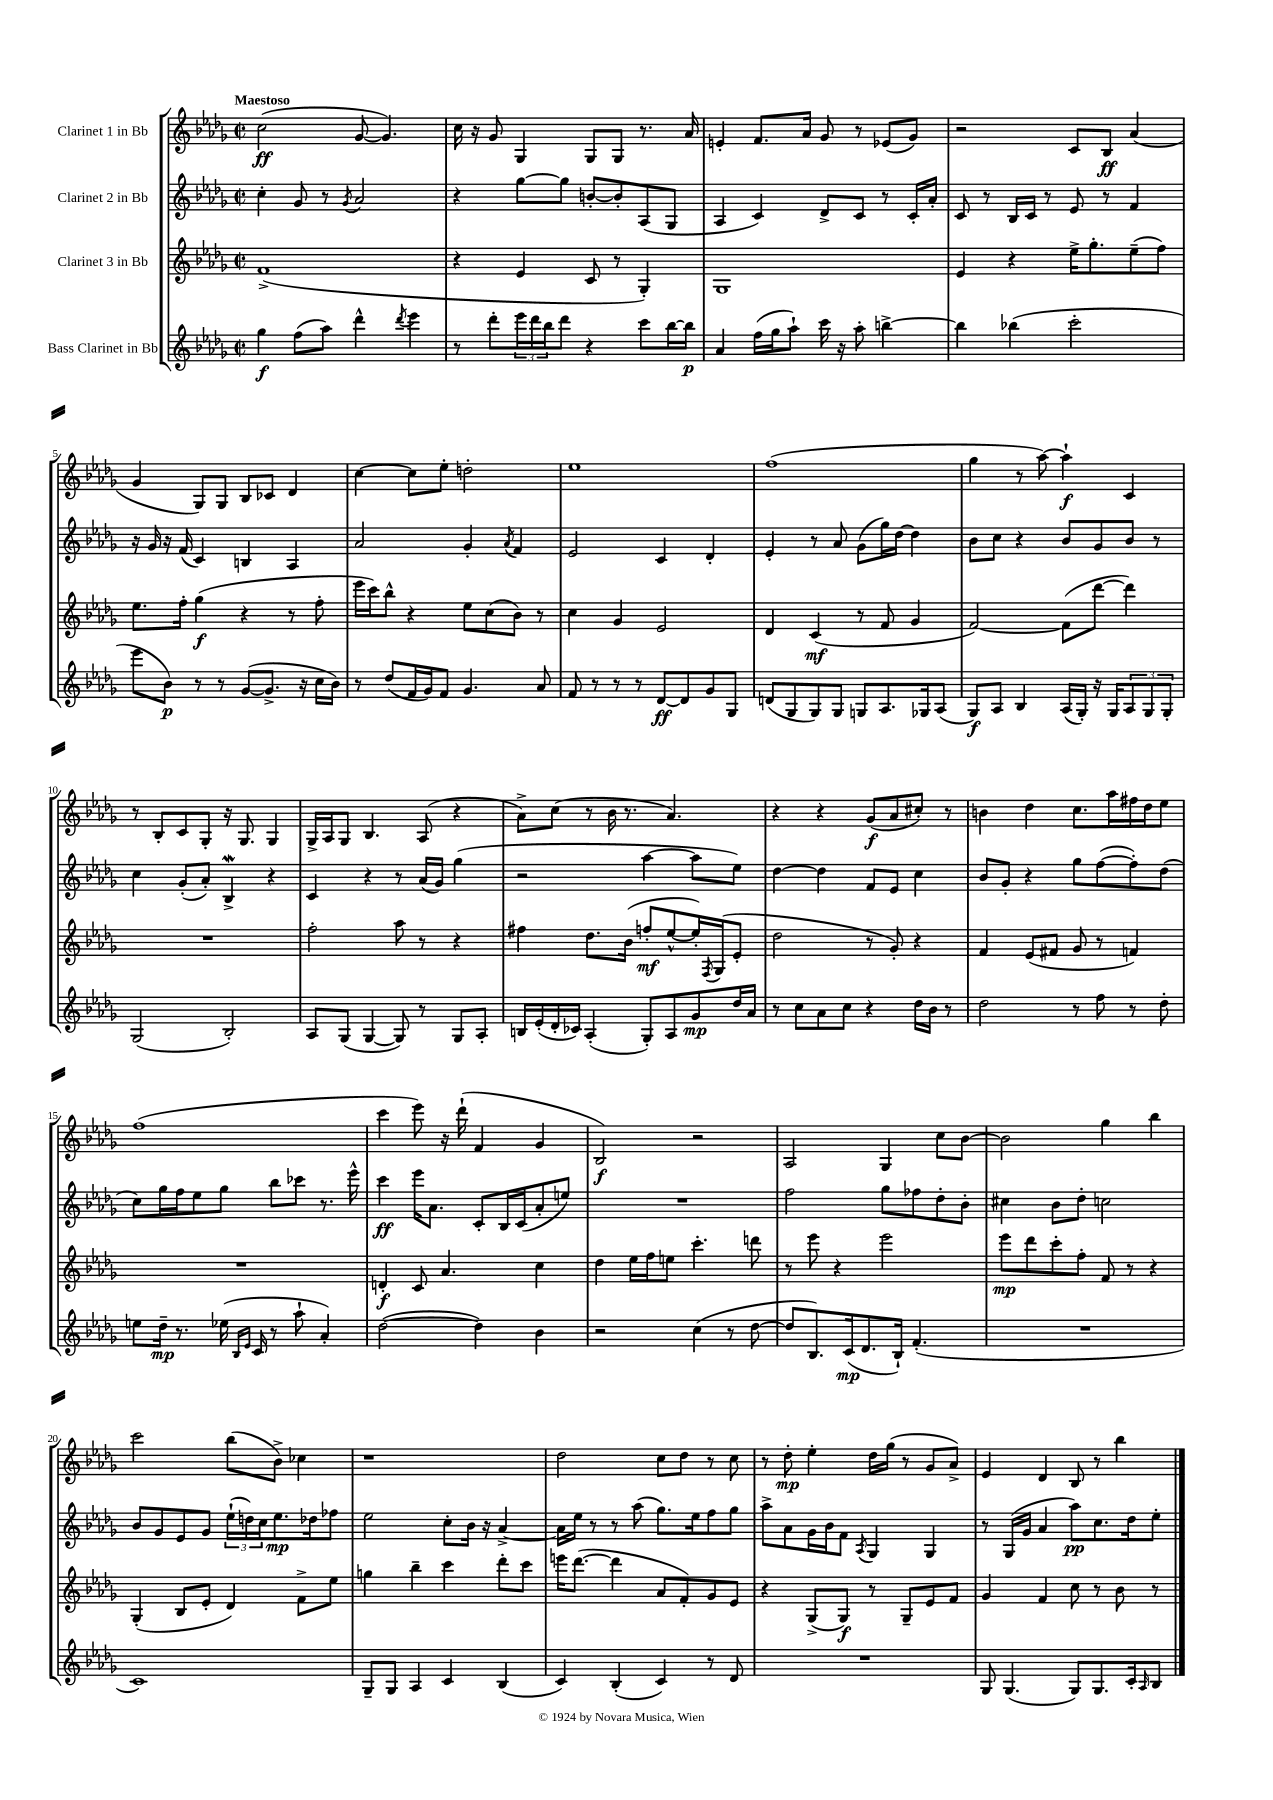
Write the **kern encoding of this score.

**kern	**kern	**kern	**kern
*staff4	*staff3	*staff2	*staff1
*clefG2	*clefG2	*clefG2	*clefG2
*k[b-e-a-d-g-]	*k[b-e-a-d-g-]	*k[b-e-a-d-g-]	*k[b-e-a-d-g-]
*M2/2	*M2/2	*M2/2	*M2/2
*met(c|)	*met(c|)	*met(c|)	*met(c|)
4gg-\	(1f^	4cc'\	(2cc\
(8ff\L	.	8g-/	.
8aa-\J)	.	8r	.
.	.	8qg-/	.
4ddd-^^\	.	2a-/	[8g-/
.	.	.	4.g-/])
8qddd-/	.	.	.
4eee-\	.	.	.
=	=	=	=
8r	4r	4r	16cc\
.	.	.	16r
8ddd-'\L	.	.	8g-/
24eee-\L	4e-/	[8gg-\L	4G-/
24ddd-\	.	.	.
24bb-\J	.	.	.
8ddd-\J	.	8gg-\]J	.
4r	8c/	[8b'/L	8G-/L
.	8r	8b'/]	8G-/J
8ccc\L	4G-'/)	(8A-/	8.r
[16bb-\L	.	8G-/J	.
16bb-\]JJ	.	.	16a-/
=	=	=	=
4a-/	1G-	4A-/	4e'/
(16ff\LL	.	4c/)	8.f/L
16gg-\J	.	.	.
8aa-`\J)	.	.	.
.	.	.	16a-/Jk
16ccc\	.	8d-^/L	8g-/
16r	.	.	.
8aa-'\	.	8c/J	8r
[4bb^\	.	8r	(8e-/L
.	.	16c'/LL	8g-/J)
.	.	16a-'/JJ	.
=	=	=	=
4bb\]	4e-/	8c/	2r
.	.	8r	.
(4bb-\	4r	16B-/LL	.
.	.	16c/JJ	.
.	.	8r	.
2ccc'\	16ee-^\LK	8e-/	8c/L
.	8.gg-'\	.	.
.	.	8r	8B-/J
.	(8ee-~\	4f/	(4a-/
.	8ff\J)	.	.
=	=	=	=
8eee-\L	8.ee-\L	16r	4g-/
.	.	16g-/	.
8b-\J)	.	16r	.
.	16ff'\Jk	(16f/	.
8r	(4gg-\	4c/)	8G-/L)
8r	.	.	8G-/J
([8g-/L	4r	4B/	8B-/L
8.g-^/]J	.	.	8c-/J
.	8r	4A-/	4d-/
16r	.	.	.
16cc\LL	8ff'\	.	.
16b-\JJ)	.	.	.
=	=	=	=
8r	16eee-\LL	2a-/	[4cc\
.	16ccc\J)	.	.
(8dd-/L	8bb-^^\J	.	.
16f/L	4r	.	8cc\]L
16g-/J)	.	.	.
8f/J	.	.	8ee-'\J
4.g-/	8ee-\L	4g-'/	2dd'\
.	(8cc\	.	.
.	.	8qa-/	.
.	8b-\J)	4f/	.
8a-/	8r	.	.
=	=	=	=
8f/	4cc\	2e-/	1ee-
8r	.	.	.
8r	4g-/	.	.
8r	.	.	.
[8d-/L	2e-/	4c/	.
8d-/]	.	.	.
8g-/	.	4d-'/	.
8G-/J	.	.	.
=	=	=	=
(8d/L	4d-/	4e-'/	(1ff
8G-/	.	.	.
8G-/)	(4c/	8r	.
8G-/J	.	8a-/	.
8G/L	8r	(8g-\L	.
8.A-/	8f/	16gg-\L)	.
.	.	[16dd-\JJ	.
.	4g-/	4dd-\]	.
16G-/k	.	.	.
(8A-/J	.	.	.
=	=	=	=
8G-/L)	[2f/)	8b-\L	4gg-\
8A-/J	.	8cc\J	.
4B-/	.	4r	8r
.	.	.	[8aa-\)
(16A-/LL	(8f\]L	8b-/L	4aa-`\]
16G-'/JJ)	.	.	.
16r	[8ddd-\J	8g-/	.
16G-/LK	.	.	.
12A-/	4ddd-\])	8b-/J	4c/
12G-/	.	.	.
.	.	8r	.
12G-'/J	.	.	.
=	=	=	=
(2G-/	1r	4cc\	8r
.	.	.	8B-'/L
.	.	(8g-'/L	8c/
.	.	8a-'/J)	8G-'/J
2B-'/)	.	4B-^/	16r
.	.	.	8.G-/
.	.	4r	4G-/
=	=	=	=
8A-/L	2ff'\	4c/	16G-^/LL
.	.	.	16A-/J
(8G-/J	.	.	8G-/J
[4G-/	.	4r	4.B-/
8G-/])	8aa-\	8r	.
8r	8r	(16a-/LL	(8A-/
.	.	16g-/JJ)	.
8G-/L	4r	(4gg-\	4r
8A-'/J	.	.	.
=	=	=	=
16B/LL	4ff#\	2r	8a-^\L)
(16e-'/	.	.	.
16d-'/	.	.	(8cc\J
16c-/JJ)	.	.	.
(4A-'/	8.dd-\L	.	8r
.	.	.	16b-\
.	(16b-\Jk	.	8.r
8G-'/L)	8ff'/L	[4aa-\	.
8A-/	[8ee-^^/	.	4.a-/)
8g-/	16ee-'/]L)	8aa-\]L	.
.	8qF/	.	.
.	(16G-/J	.	.
16dd-/L	8e-'/J	8ee-\J)	.
16a-/JJ	.	.	.
=	=	=	=
8r	2dd-\	[4dd-\	4r
8cc\L	.	.	.
8a-\	.	4dd-\]	4r
8cc\J	.	.	.
4r	8r	8f/L	(8g-/L
.	8g-'/)	8e-/J	8a-/
16dd-\LL	4r	4cc\	8cc#'/J)
16b-\JJ	.	.	.
8r	.	.	8r
=	=	=	=
2dd-\	4f/	8b-/L	4b\
.	.	8g-'/J	.
.	(8e-/L	4r	4dd-\
.	8f#/J	.	.
8r	8g-/	8gg-\L	8.cc\L
8ff\	8r	([8ff\	.
.	.	.	16aa-\L
8r	4f/)	8ff'\])	16ff#\
.	.	.	16dd-\J
8dd-'\	.	(8dd-\J	8ee-\J
=	=	=	=
8ee\L	1r	8cc\L)	(1ff
16dd-~\Jk	.	16gg-\L	.
8.r	.	16ff\J	.
.	.	8ee-\	.
(16ee-\	.	8gg-\J	.
16qqB-/LL	.	.	.
16qqe-/JJ	.	.	.
16c/	.	.	.
8r	.	8bb-\L	.
8aa-`\	.	8ccc-\J	.
4a-'/)	.	8.r	.
.	.	16eee-^^\	.
=	=	=	=
([2dd-\	4d'/	4ccc\	4ccc\
.	8c/	16eee-\LK	8eee-\)
.	.	8.a-\J	.
.	4.a-/	.	16r
.	.	.	(16ddd-`\
4dd-\])	.	8c'/L	4f/
.	.	16B-/L	.
.	.	(16c/J	.
4b-\	4cc\	8a-'/	4g-/
.	.	8ee/J)	.
=	=	=	=
2r	4dd-\	1r	2B-/)
.	16ee-\LL	.	.
.	16ff\J	.	.
.	8ee\J	.	.
(4cc\	4.ccc'\	.	2r
8r	.	.	.
[8dd-\	8ddd\	.	.
=	=	=	=
8dd-/]L	8r	2ff\	2A-/
8.B-/)	8eee-\	.	.
.	4r	.	.
(16c/k	.	.	.
8.d-/	.	.	.
.	2eee-\	8gg-\L	4G-/
16B-`/Jk)	.	.	.
(4.f'/	.	8ff-\	.
.	.	8dd-'\	8cc\L
.	.	8b-'\J	[8b-\J
=	=	=	=
1r	8eee-\L	4cc#\	2b-\]
.	8ddd-\	.	.
.	8ccc'\	8b-\L	.
.	8ff'\J	8dd-'\J	.
.	8f/	2cc\	4gg-\
.	8r	.	.
.	4r	.	4bb-\
=	=	=	=
1c)	(4G-'/	8b-/L	2ccc\
.	.	8g-/	.
.	8B-/L	8e-/	.
.	8e-'/J	8g-/J	.
.	4d-/)	(24ee-`\LL	(8bb-\L
.	.	24dd\)	.
.	.	24cc\J	.
.	.	8.ee-\	8b-^\J)
.	8f^\L	.	4cc-\
.	.	16dd-\k	.
.	8ee-\J	8ff-\J	.
=	=	=	=
8G-~/L	4gg\	2ee-\	1r
8G-/J	.	.	.
4A-/	4bb-~\	.	.
4c/	4ccc\	8cc'\L	.
.	.	16b-\Jk	.
.	.	16r	.
(4B-/	8ddd-'\L	[4a-^/	.
.	8ccc\J	.	.
=	=	=	=
4c/)	16eee\LK	16a-\]LL	2dd-\
.	([8.ddd-\J	16ee-\JJ	.
.	.	8r	.
(4B-'/	4ddd-\]	8r	.
.	.	(8aa-\	.
4c/)	8a-/L	8.gg-\L)	8cc\L
.	8f'/)	.	8dd-\J
.	.	16ee-\k	.
8r	8g-/	8ff\	8r
8d-/	8e-/J	8gg-\J	8cc\
=	=	=	=
1r	4r	8aa-^\L	8r
.	.	8a-\	8dd-'\
.	(8G-^/L	16g-\L	4ee-'\
.	.	16b-\J	.
.	8G-/J)	8f\J	.
.	.	8qA-/	.
.	8r	4G-/	16dd-\LL
.	.	.	(16gg-\JJ
.	8G-~/L	.	8r
.	8e-/	4G-/	8g-/L
.	8f/J	.	8a-^/J)
=	=	=	=
8G-/	4g-/	8r	4e-/
(4.G-/	.	(16G-/LL	.
.	.	16g-/JJ	.
.	4f/	4a-/	4d-/
8G-/L)	8cc\	8aa-\L)	8B-/
8.G-/	8r	8.cc\	8r
.	8b-\	.	4bb-\
16c'/k	.	16dd-\k	.
16qqA-/	.	.	.
8B-/J	8r	8ee-'\J	.
==	==	==	==
*-	*-	*-	*-
